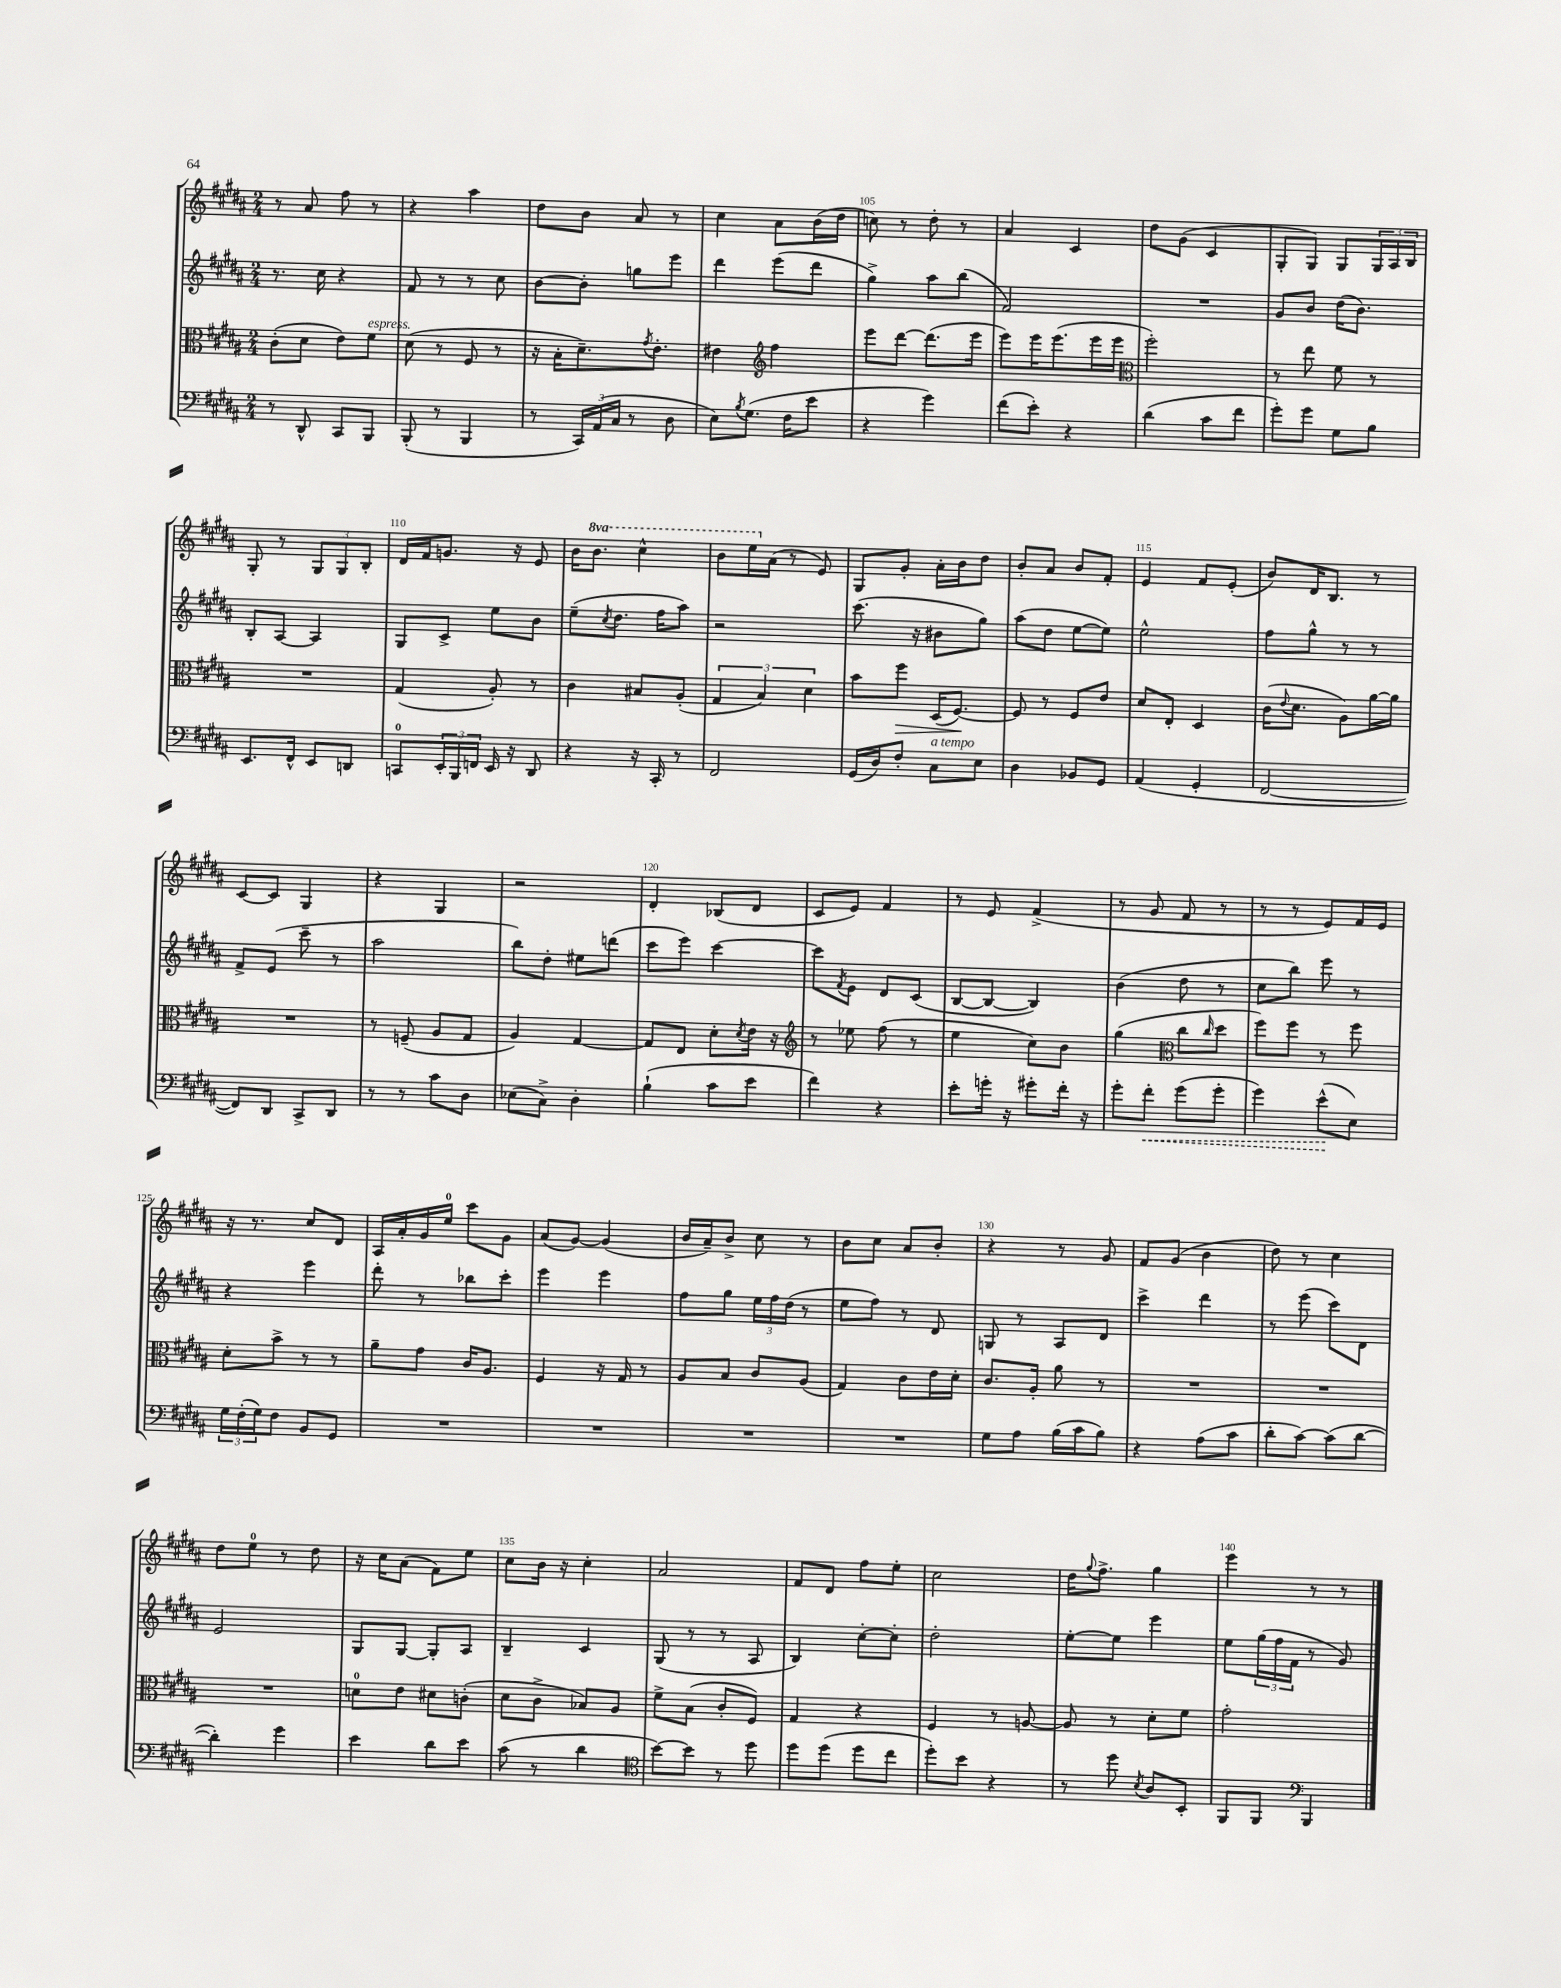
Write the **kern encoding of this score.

**kern	**kern	**kern	**kern
*staff4	*staff3	*staff2	*staff1
*clefF4	*clefC3	*clefG2	*clefG2
*k[f#c#g#d#a#]	*k[f#c#g#d#a#]	*k[f#c#g#d#a#]	*k[f#c#g#d#a#]
*M2/4	*M2/4	*M2/4	*M2/4
8r	(8c#'	8.r	8r
8DD#^^	8d#	.	8a#
.	.	16cc#	.
8CC#	8e)	4r	8ff#
8BBB	8f#	.	8r
=	=	=	=
(8BBB'	(8d#	8f#	4r
8r	8r	8r	.
4BBB	8F#	8r	4aa#
.	8r	8cc#	.
=	=	=	=
8r	16r	[8b	8dd#
.	16B'	.	.
24CC#)	8.d#~)	8b']	8b
(24AA#	.	.	.
24C#	.	.	.
8r	.	8gg	8a#
.	8qg#	.	.
.	8.e'	.	.
8D#	.	8eee	8r
=	=	=	=
8E)	4e#	4ddd#	4cc#
8qB	.	.	.
(8.G#	.	.	.
*	*clefG2	*	*
.	4ff#	(8eee	8a#
16F#	.	.	.
8e	.	8ddd#	(16b
.	.	.	16dd#
=	=	=	=
4r	8eee	4gg#^)	8cc)
.	[8ddd#	.	8r
4g#)	(8.ddd#]	8aa#	8dd#'
.	.	(8bb	8r
.	16eee	.	.
=	=	=	=
(8f#	8eee)	2f#)	4a#
8e')	16eee	.	.
.	(8.eee	.	.
4r	.	.	4c#
.	16eee	.	.
.	16eee	.	.
=	=	=	=
*	*clefC3	*	*
(4d#	2ff#')	2r	8dd#
.	.	.	(8g#
8c#	.	.	4c#
8f#	.	.	.
=	=	=	=
8g#')	8r	8g#	8G#'
8g#	8ee	8b	8G#)
8G#	8f#	(16dd#	8G#
.	.	8.b)	.
8B	8r	.	24G#
.	.	.	24A#
.	.	.	24B
=	=	=	=
8.EE	2r	8B'	8G#'
.	.	[8A#	8r
16FF#^^	.	.	.
8EE	.	4A#]	12G#
.	.	.	12G#
8DD	.	.	.
.	.	.	12B'
=	=	=	=
8CC	(4G#	8G#	16d#
.	.	.	16f#
24EE'	.	8c#^	8.g
24BBB	.	.	.
24FF	.	.	.
16EE	8A#')	8ee	.
16r	.	.	16r
8DD#	8r	8b	8e
=	=	=	=
4r	4c#	(8ee~	16b
.	.	.	8.bb
.	.	8qcc#	.
.	.	8.dd#	.
16r	8B#	.	4ccc#^^
16CC#'	.	16ff#	.
8r	(8A#'	8aa#)	.
=	=	=	=
2FF#	6G#	2r	8bb
.	.	.	16eee
.	6B)	.	.
.	.	.	(16a#
.	.	.	8r
.	6d#	.	.
.	.	.	8e)
=	=	=	=
(16GG#	8b	(8.ccc#	8G#
16D#)	.	.	.
8F#'	8ff#	.	8g#'
.	.	16r	.
8C#	(16D#	8b#	16a#'
.	[8.F#)	.	16b
8E	.	8gg#)	8dd#
=	=	=	=
4D#	8F#]	(8aa#	8b'
.	8r	8dd#	8a#
8BB-	8F#	[8ee	8b
8GG#	8e	8ee])	8f#'
=	=	=	=
(4AA#	8d#	2ee^^	4e
.	8E'	.	.
4GG#'	4D#	.	8f#
.	.	.	(8e'
=	=	=	=
[2FF#	(16c#	8ff#	8b)
.	8qqe	.	.
.	8.d#	.	.
.	.	8gg#^^	16d#
.	.	.	8.B
.	8A#)	8r	.
.	[16a#	8r	8r
.	16a#]	.	.
=	=	=	=
8FF#])	2r	8f#^	[8c#
8DD#	.	(8e	8c#]
8CC#^	.	8ccc#~	4G#
8DD#	.	8r	.
=	=	=	=
8r	8r	2aa#	4r
8r	(8F~	.	.
8c#	8A#	.	4G#
8D#	8G#	.	.
=	=	=	=
(8E-	4A#)	8bb)	2r
8C#^)	.	8dd#'	.
4D#'	[4G#	8ee#	.
.	.	(8ddd	.
=	=	=	=
(4B`	8G#]	8ccc#	4d#'
.	8E	8eee)	.
8c#	8d#'	[4ccc#	(8B-
.	8qd#	.	.
8e	16e	.	8d#
.	16r	.	.
=	=	=	=
*	*clefG2	*	*
4f#)	8r	8ccc#]	8c#
.	.	8qf#	.
.	8ee-	8e	8e)
4r	(8ff#	8d#	4f#
.	8r	(8c#	.
=	=	=	=
8e'	4ee	[8B	8r
16g'	.	8B_	8e
16r	.	.	.
8g#'	8cc#)	4B])	(4f#^
16f#'	8b	.	.
16r	.	.	.
=	=	=	=
8g#'	(4gg#	(4b	8r
8f#'	.	.	8g#
*	*clefC3	*	*
(8g#	8cc#	8dd#	8f#
.	16qqcc#	.	.
8g#'	8dd#	8r	8r
=	=	=	=
4g#)	8ff#)	8cc#	8r
.	8ff#	8bb)	8r
(8e^^	8r	8eee	8e)
8E)	8ff#	8r	16f#
.	.	.	16e
=	=	=	=
24G#	8d#'	4r	16r
(24F#'	.	.	.
.	.	.	8.r
24G#)	.	.	.
8F#	8b^	.	.
8BB	8r	4eee	8cc#
8GG#	8r	.	8d#
=	=	=	=
2r	8a#~	8ddd#'	16A#
.	.	.	16a#'
.	8g#	8r	16g#
.	.	.	16ee
.	16c#	8bb-	8ccc#
.	8.A#	.	.
.	.	8ccc#'	8g#
=	=	=	=
2r	4F#	4eee	(8a#
.	.	.	[8g#)
.	16r	4eee	(4g#]
.	16G#	.	.
.	8r	.	.
=	=	=	=
2r	8A#	8ff#	16b
.	.	.	16a#~)
.	8B	8gg#	8b^
.	8c#	24ee	8cc#
.	.	24ff#	.
.	.	(24dd#	.
.	(8A#	8r	8r
=	=	=	=
2r	4G#)	8ee	8b
.	.	8ff#)	8cc#
.	8c#	8r	8a#
.	16e	8d#	8b'
.	16d#'	.	.
=	=	=	=
8G#	8.c#	8G	4r
8A#	.	8r	.
.	16A#'	.	.
(16B	8a#	8A#	8r
16c#	.	.	.
8B)	8r	8d#	8g#
=	=	=	=
4r	2r	4ccc#^	8f#
.	.	.	(8g#
(8A#	.	4ddd#	4b
8c#	.	.	.
=	=	=	=
8d#'	2r	8r	8dd#)
[8c#)	.	(8eee	8r
(8c#]	.	8ccc#)	4cc#
[8d#	.	8d#	.
=	=	=	=
4d#'])	2r	2e	8dd#
.	.	.	8ee
4g#	.	.	8r
.	.	.	8dd#
=	=	=	=
4e	8d	8G#	16r
.	.	.	16cc#
.	8e	[8G#	(8a#
8d#	8d#	8G#']	8f#)
8e	(8c'	8A#	8ee
=	=	=	=
(8c#	8d#	4B~	8cc#
8r	8c#^	.	16b
.	.	.	16r
4d#	8B-)	4c#	4cc#'
.	8A#	.	.
=	=	=	=
*clefC4	*	*	*
[8b)	8f#^	(8G#	2a#
8b]	(8B	8r	.
8r	8c#'	8r	.
8dd#	8F#)	8A#	.
=	=	=	=
8dd#	4G#	4B)	8f#
(8dd#	.	.	8d#
8dd#	4r	[8cc#'	8ff#
8cc#	.	8cc#']	8ee'
=	=	=	=
8dd#')	4F#	2dd#'	2cc#
8b	.	.	.
4r	8r	.	.
.	[8A	.	.
=	=	=	=
8r	8A]	[8ee'	16dd#
.	.	.	8qqgg#
.	.	.	8.ff#^
8dd#	8r	8ee]	.
8qB	.	.	.
8A#	8d#'	4eee	4gg#
8BB'	8f#	.	.
=	=	=	=
8FF#	2g#'	8ee	4eee
8FF#	.	(24gg#	.
.	.	24ff#	.
.	.	24f#	.
*clefF4	*	*	*
4BBB	.	8r	8r
.	.	8g#)	8r
==	==	==	==
*-	*-	*-	*-
